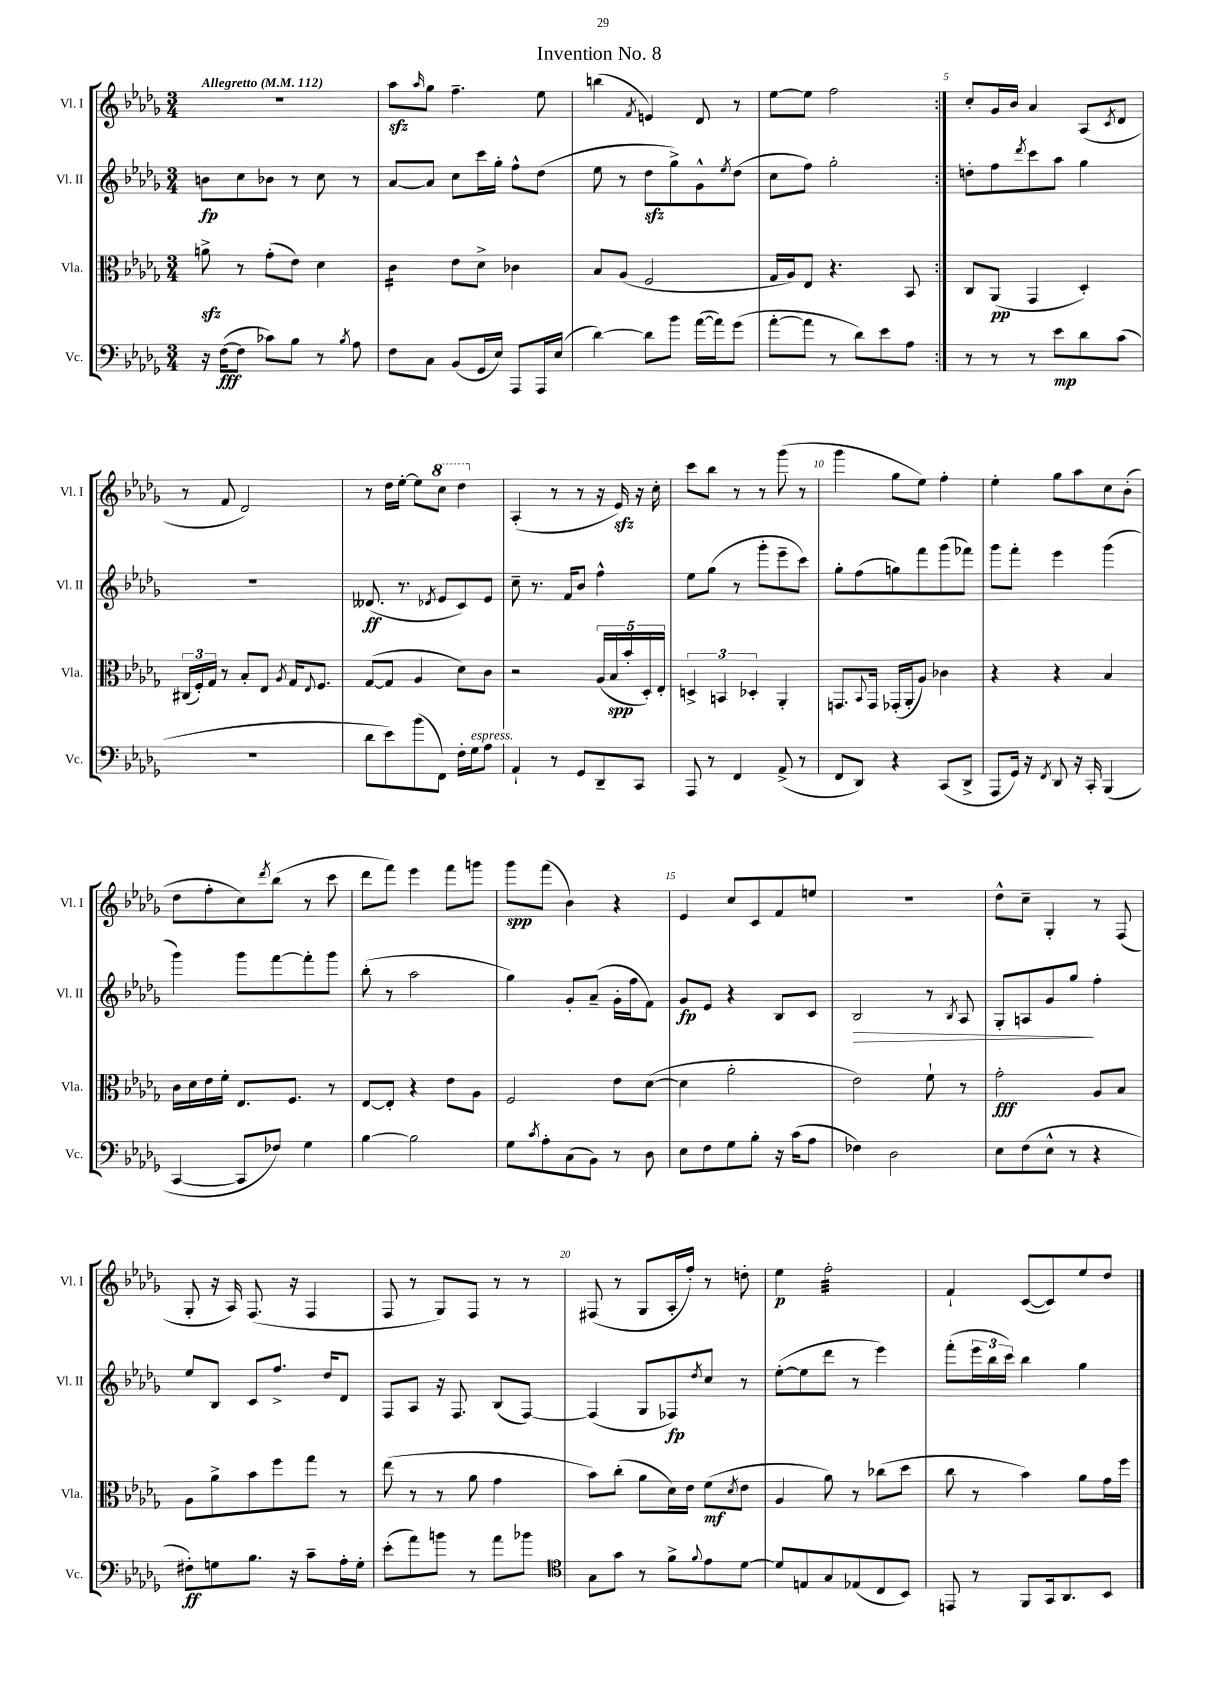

**kern	**kern	**kern	**kern
*staff4	*staff3	*staff2	*staff1
*clefF4	*clefC3	*clefG2	*clefG2
*k[b-e-a-d-g-]	*k[b-e-a-d-g-]	*k[b-e-a-d-g-]	*k[b-e-a-d-g-]
*M3/4	*M3/4	*M3/4	*M3/4
*MM112	*MM112	*MM112	*MM112
16r	8a^	8b	2.r
([16F	.	.	.
8F]	8r	8cc	.
8c-)	(8g-'	8b-	.
8B-	8e-)	8r	.
8r	4d-	8cc	.
8qB-	.	.	.
8A-	.	8r	.
=	=	=	=
8F	4c	[8a-	8aa-
.	.	.	16qqaa-
8C	.	8a-]	8gg-
(8BB-	8e-	8cc	4.ff~
16GG-	8d-^	16ccc	.
16E-)	.	16gg-'	.
8AAA-	4c-	8ff^^	.
16AAA-	.	(8dd-	8ee-
(16E-	.	.	.
=	=	=	=
[4d-)	8B-	8ee-	(4bb
.	(8A-	8r	.
.	.	.	8qf
8d-]	2F	8dd-	4e)
8b-	.	8gg-^)	.
([16a-	.	8g-^^	8d-
16a-])	.	.	.
.	.	8qee-	.
(8g-	.	(8dd-	8r
=	=	=	=
[8a-'	16G-	8cc	[8ee-
.	16A-)	.	.
8a-]	8E-	8ff)	8ee-]
8r	4.r	2gg-'	2ff
8d-)	.	.	.
8e-	.	.	.
8A-	8BB-	.	.
=:|!	=:|!	=:|!	=:|!
8r	8C	8dd'	8cc'
8r	(8AA-	8ff	16g-
.	.	.	16b-
.	.	8qddd-	.
8r	4GG-	8ccc	4a-
8e-	.	8aa-	.
8d-	4D-')	4gg-	(8A-
.	.	.	8qc
(8c	.	.	8d-
=	=	=	=
2.r	(24C#	2.r	8r
.	24F')	.	.
.	24G-	.	.
.	8r	.	8f
.	8B-'	.	2d-)
.	8E-	.	.
.	8qA-	.	.
.	16G-	.	.
.	8qqE-	.	.
.	8.F	.	.
=	=	=	=
8d-	([8G-	(8.d--	8r
8e-)	8G-]	.	16dd-
.	.	8.r	[16ee-'
(8b-	4A-	.	8ee-]
.	.	8qd-	.
8FF)	.	8e-	8ccc
16F'	8d-)	8c)	4ddd-
16G-	.	.	.
8A-	8c	8e-	.
=	=	=	=
4AA-`	2r	8cc~	(4A-'
.	.	8.r	.
8r	.	.	8r
.	.	16f	.
8GG-	.	8b-	8r
8DD-~	(20A-	4ff^^	16r
.	20B-	.	.
.	.	.	16e-)
.	20b-'	.	.
8CC	.	.	16r
.	20D-')	.	.
.	.	.	16cc'
.	20E-'	.	.
=	=	=	=
8AAA-	6D^	8ee-	8ccc
8r	.	(8gg-	8bb-
.	6BB	.	.
4FF	.	8r	8r
.	6D-'	.	.
.	.	8ggg-'	8r
(8AA-^	4AA-'	8eee-~	(8ggg-
8r	.	8ccc)	8r
=	=	=	=
8FF	8.GG	8gg-'	4ggg-
8DD-)	.	(8ff	.
.	8qqBB-	.	.
.	16GG	.	.
4r	(16GG-'	8gg)	8gg-
.	16AA-'	.	.
.	8A-)	8fff	8ee-)
(8CC	4c-	(8ggg-	4ff'
8DD-^	.	8fff-)	.
=	=	=	=
8AAA-	4r	8ggg-	4ee-'
16GG-)	.	8fff'	.
16r	.	.	.
8qFF	.	.	.
8DD-	4r	4eee-	8gg-
16r	.	.	8aa-
16CC'	.	.	.
(4BBB-	4B-	(4ggg-	8cc
.	.	.	(8b-'
=	=	=	=
[4CC	16c	4ggg-)	8dd-
.	16d-	.	.
.	16e-	.	8ff'
.	16f'	.	.
8CC]	8.E-	8ggg-	8cc)
.	.	.	8qddd-
8F-)	.	[8fff	(8bb-
.	8.F	.	.
4G-	.	8fff']	8r
.	8r	8ggg-	8ccc
=	=	=	=
[4B-	[8E-	(8bb-'	8ddd-
.	8E-']	8r	8fff)
2B-]	4r	2aa-	4eee-
.	8e-	.	8fff
.	8A-	.	8ggg
=	=	=	=
8G-	2F	4gg-)	8ggg-
8qc	.	.	.
8A-'	.	.	(8fff
(8C	.	8g-'	4b-)
8BB-)	.	(8a-~	.
8r	8e-	16g-'	4r
.	.	16ff	.
8D-	([8d-	8f)	.
=	=	=	=
8E-	4d-]	8g-	4e-
8F	.	8e-	.
8G-	2a-'	4r	8cc
8B-'	.	.	8c
16r	.	8B-	8f
(16c	.	.	.
8A-	.	8c	8ee
=	=	=	=
4F-)	2e-)	2B-	2.r
2D-	.	.	.
.	8f`	8r	.
.	.	8qB-	.
.	8r	8A-	.
=	=	=	=
8E-	2g-'	8G-'	8dd-^^
(8F	.	8A	8cc~
8E-^^	.	8g-	4G-'
8r	.	8gg-	.
4r	8A-	4ff'	8r
.	8B-	.	(8F
=	=	=	=
8F#')	8A-	8ee-	8G-'
8G	8a-^	8B-	16r
.	.	.	16A-)
8.B-	8b-	8c	(8.F
.	8ff	8.ff^	.
16r	.	.	16r
8c~	8gg-	.	4F
.	.	16dd-	.
16A-'	8r	8d-	.
16G'	.	.	.
=	=	=	=
(8e-'	(8ee-	8F	8F
8a-)	8r	8A-	8r
8b	8r	16r	8G-)
.	.	8.F	.
8r	8a-	.	8F
8a-	4g-	(8B-	8r
8b-	.	[8F)	8r
=	=	=	=
*clefC4	*	*	*
8G-	8b-)	(4F]	(8F#
8g-	(8cc'	.	8r
8r	8a-	8G-	8G-
8f^	16d-)	8F-)	16A-'
.	16e-	.	16ff')
8qqf	.	8qdd-	.
8e-	(8f	8cc	8r
.	8qd-	.	.
[8d-	8e-	8r	8dd'
=	=	=	=
8d-]	4A-	([8ee-'	4ee-
8E	.	8ee-]	.
8G-	8a-)	8ddd-	2ff'
(8E-	8r	8r	.
8C	(8cc-	4eee-)	.
8BB-)	8dd-	.	.
=	=	=	=
8EE	8cc	(8fff'	4f`
8r	8r	24eee-	.
.	.	24bb-	.
.	.	24ccc)	.
8FF	4b-)	4bb-	([8c
16GG-	.	.	8c])
8.AA-	.	.	.
.	8a-	4gg-	8ee-
8BB-	16g-	.	8dd-
.	16ff	.	.
==	==	==	==
*-	*-	*-	*-
